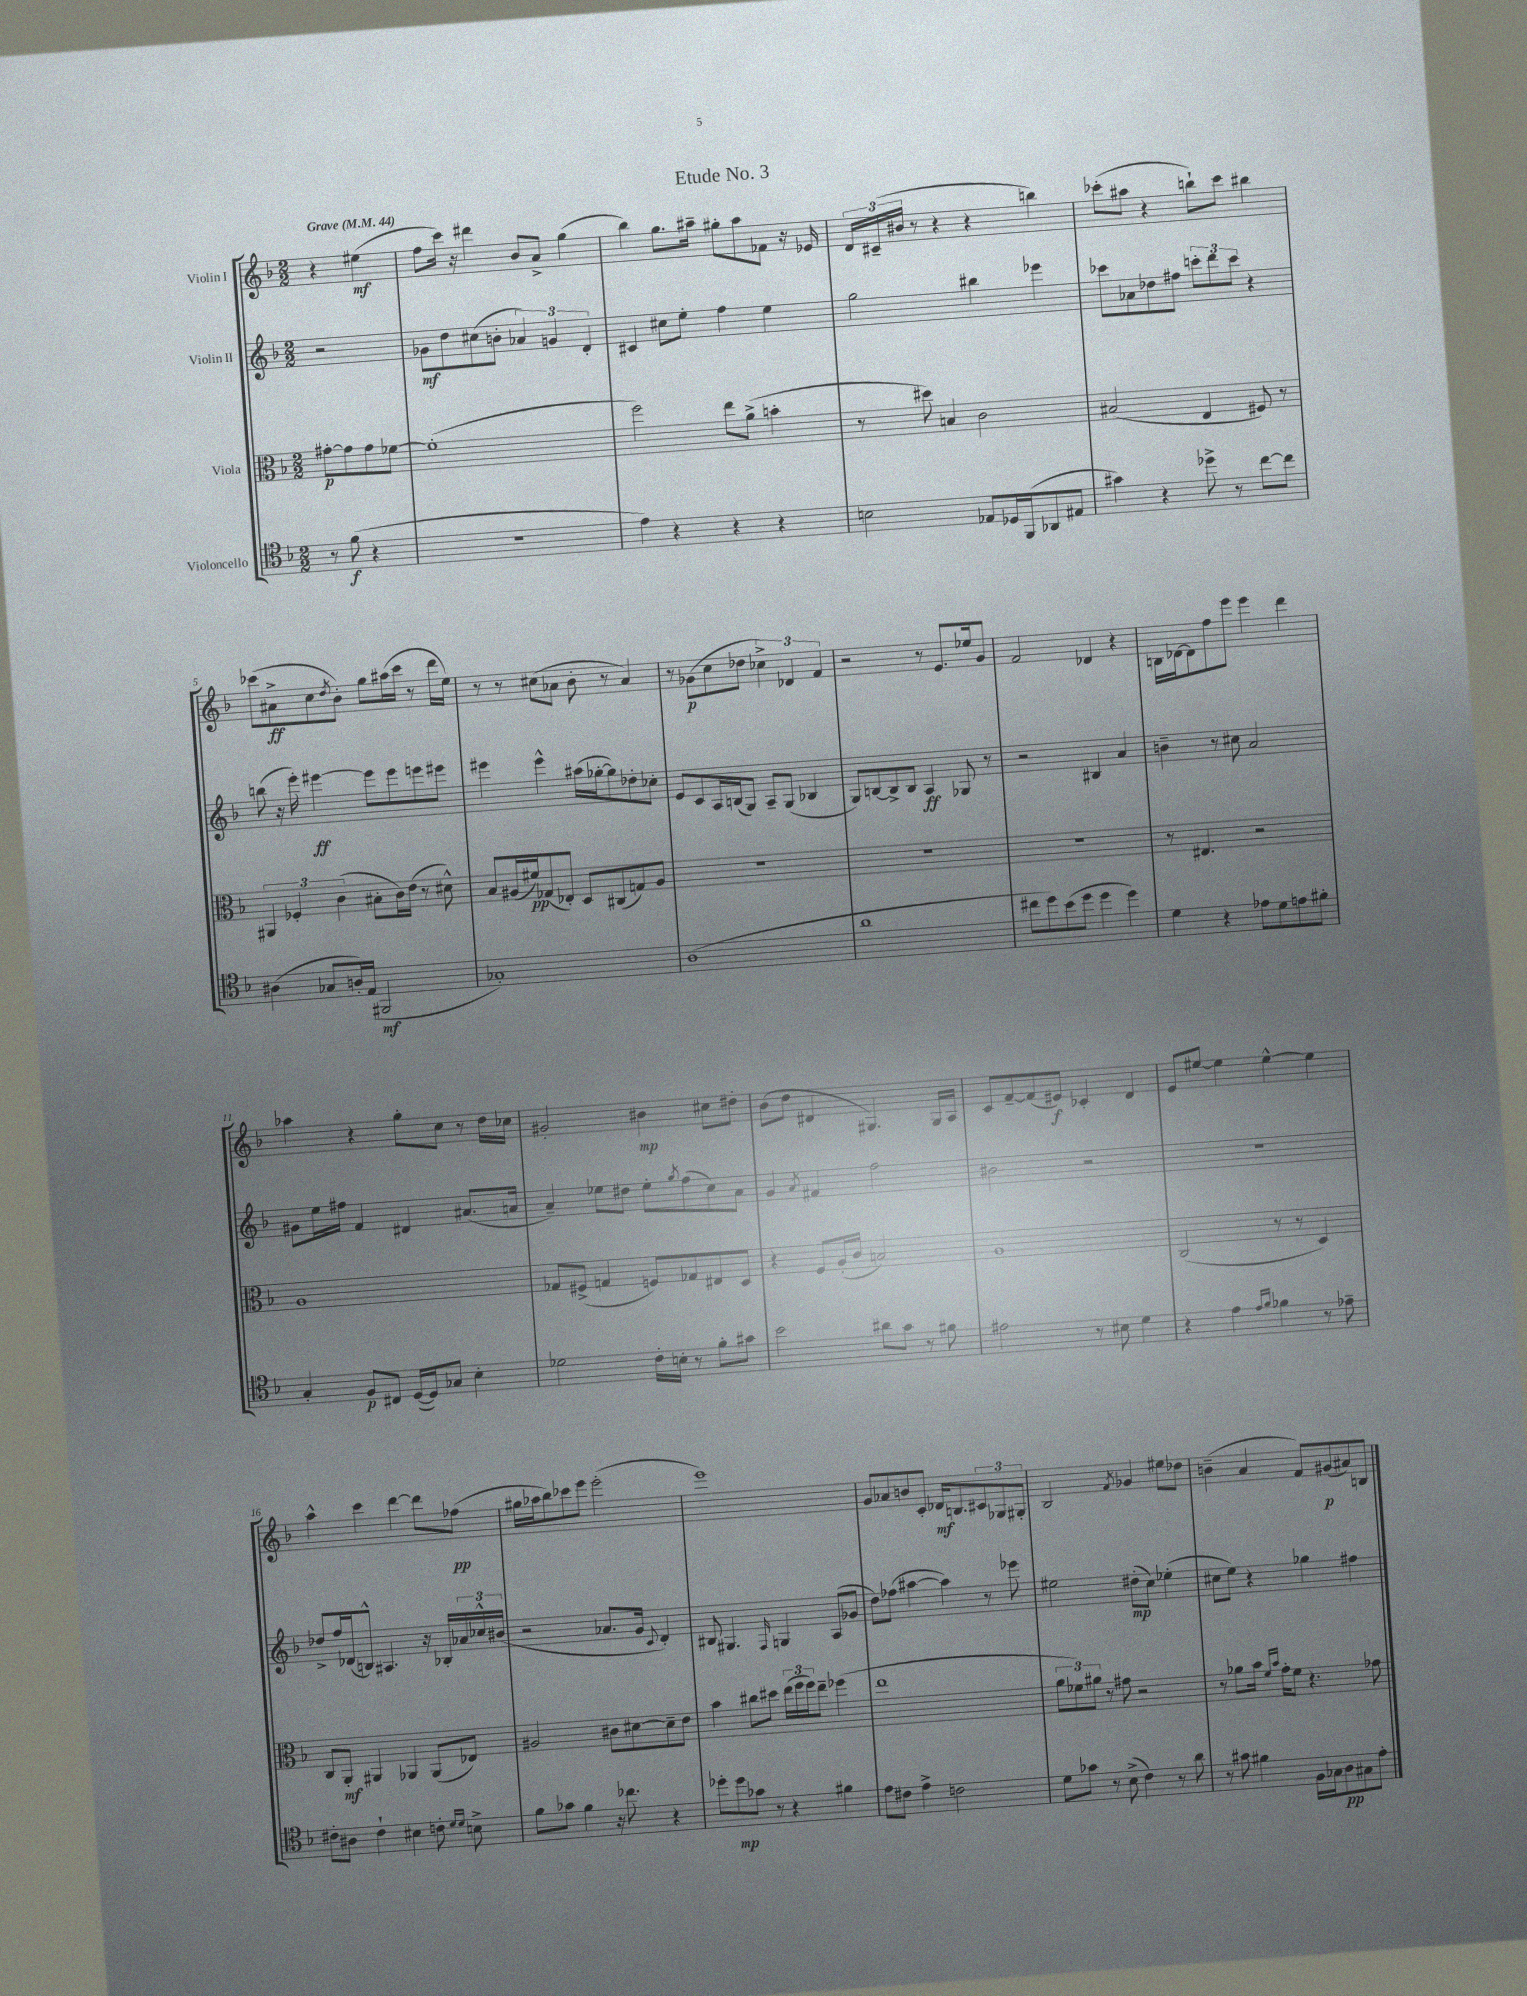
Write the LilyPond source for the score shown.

\header { title = "Etude No. 3" }
<<
\new StaffGroup <<
\new Staff = "s0" \with { instrumentName = "Violin I" } {
    \clef treble \key f \major \numericTimeSignature \time 2/2 \partial 2 \tempo "Grave" 4 = 44
    r4 eis''4\mf( |
    f''8 c'''16) r16 dis'''4 bes'8 a'8-> g''4( |
    bes''4) g''8. ais''16-- gis''8-. ais''8 fes'8 r16 ees'16 |
    \tuplet 3/2 { d'16 cis'16--( bis'16 } r8 r4 r4 b''4) |
    ces'''8-.( ais''8 r4 b''8-!) ces'''8 bis''4 |
    ces'''8( ais'8->\ff c''8 \acciaccatura { d''8 } bes'8-.) g''8 ais''16( ces'''16 r8 d'''16 e''16) |
    r8 r8 cis''8( aes'8 bes'8-. r8 aes'4) |
    r8 ges'8\p( c''8 des''8 \tuplet 3/2 { ces''4->) des'4 f'4 } |
    r2 r8 e'8. ees''16 g'8 |
    f'2 des'4 r4 |
    b16 des'16~ des'8 f''8 e'''8 e'''4 d'''4 |
    aes''4 r4 g''8-. c''8 r8 d''16 ces''16 |
    gis'2-. bis'4\mp cis''8 dis''8-. |
    bes'8( d''8 dis'4 gis4.) gis16 a16 |
    c'8 f'8~-- f'8( eis'8\f) ces'4-. d'4 |
    e'8 eis''8~ eis''4 eis''4~-^ eis''4 |
    a''4-^ c'''4 d'''4~ d'''8 fes''8\pp( |
    gis''16 aes''16 bes''8) ces'''8 e'''8 e'''2-.( |
    e'''1) |
    g'8 aes'8 b'8 c'8-. des'16\mf b8. \tuplet 3/2 { cis'8 ges8 gis8-. } |
    bes2 \acciaccatura { f'8 } ges'4 eis''8 des''8 |
    b'4--( a'4 f'8) gis'8\p( ais'8) b8 \bar "|." |
}
\new Staff = "s1" \with { instrumentName = "Violin II" } {
    \clef treble \key f \major \numericTimeSignature \time 2/2 \partial 2
    r2 |
    ges'8\mf d''8 cis''8( b'8-. \tuplet 3/2 { aes'4) g'4 d'4-. } |
    cis'4 cis''8 e''8-. f''4 e''4 |
    g''2 bis''4 ees'''4 |
    ces'''8 aes'8 des''8 fis''8 \tuplet 3/2 { c'''8-. d'''8 c'''8 } r4 |
    b''8( r16 e'''16-.) eis'''4~\ff eis'''8 eis'''8 e'''8 eis'''8 |
    eis'''4 eis'''4-^ ais''16( ges''16~-. ges''8) des''8-. ces''8-. |
    e'8 c'8 a16 b16( g8) a8-- g8( bes4 |
    g8) b8~ b8-> b8 a4\ff ges8 r8 |
    r2 bis4 a'4 |
    b'4-- r8 cis''8 a'2 |
    gis'8 e''16 fis''16 f'4 dis'4 ais'8.( a'16 |
    a'4--) ees''8 dis''8 ees''8-. \acciaccatura { g''8 } f''8( c''8) a'8 |
    g'4 \acciaccatura { a'8 } fis'4 f''2 |
    bis'2 r2 |
    R1 |
    des''8-> f''16 des'16( b8-^) ais4. r16 bes16-. \tuplet 3/2 { aes'16 ces''16-^ bis'16( } |
    r2 aes'8. g'16 \appoggiatura { c'8 } d'4-.) |
    bis8 gis4. \grace { f16 } g4 a8( ges'8 |
    d''8) fes''8( ais''4~ ais''4) r8 ees'''8 |
    eis''2 dis''8-.\mp( c''8) ees''4-.( |
    cis''8 e''8) r4 ges''4 fis''4 \bar "|." |
}
\new Staff = "s2" \with { instrumentName = "Viola" } {
    \clef alto \key f \major \numericTimeSignature \time 2/2 \partial 2
    gis'8~-.\p gis'8 gis'8 fes'8~ |
    fes'1-.( |
    f''2) e''8 a'8->( b'4-. |
    r8 dis''8) b4 c'2 |
    bis2( e4 fis8) r8 |
    \tuplet 3/2 { ais,4 fes4-. c'4( } bis8-. c'16) e'16( r8 dis'8-^) |
    bes8 ais16( fis'16\pp) ges8( ees8-.) d8 cis8( g8) ais8 |
    R1 |
    R1 |
    R1 |
    r8 eis4. r2 |
    a1 |
    ges8 fis8->( g4 f8) ges8 eis8 d8 |
    r4 f8 a16-.( c'16 b2) |
    a1 |
    c2( r8 r8 d4) |
    c8 a,8-.\mf ais,4 aes,4 aes,8( ees8) |
    ais2 cis'8 dis'8~ dis'8-- e'8 |
    bes'4 cis''8 dis''8 \tuplet 3/2 { e''16( f''16 f''16) } e''8-- fes''4( |
    e''1 |
    \tuplet 3/2 { a'8 fes'8) ais'8 } r8 gis'8 r2 |
    r8 aes'8 bes'16 \grace { f'16 bes'16 } g'16-. f'8 r4. ges'8 \bar "|." |
}
\new Staff = "s3" \with { instrumentName = "Violoncello" } {
    \clef tenor \key f \major \numericTimeSignature \time 2/2 \partial 2
    r8 f'8\f( r4 |
    R1 |
    e'4) r4 r4 r4 |
    b2 ees8 des16 f,16( aes,8 eis8 |
    gis'4) r4 des''8-> r8 c''8~ c''8 |
    ais4( ges8 a16-.) e16( fis,2\mf |
    ges1-.) |
    a1( |
    a'1 |
    cis''8 d''8) bes'8( d''8 d''4 d''4) |
    d'4 r4 ees'8 d'8 e'8 fis'8-. |
    g4-. f8\p cis8 d16~( d16) ges8 bes4-. |
    des'2 c'16-. b16-. r8 f'8-. gis'8 |
    bes'2 ais'8 g'8 r8 fis'8 |
    eis'2 r8 bis8 d'4 |
    r4 e'4 \grace { e'16 f'16 } fes'4 r8 ees'8-- |
    cis'8-. ais8 cis'4-! bis4 c'8-. \grace { d'16 d'16 } b8-> |
    f'8 ges'8 f'4 r16 ces''8. r4 |
    des''8-. des''8\mp ges'8 r8 r4 fis'4 |
    e'8 cis'8 e'4-> c'2 |
    d'8 ges'8 r8 bes8->( c'4) r8 a'8 |
    r8 gis'8 fis'4 f16 ges16 a8\pp gis8 e'8-. \bar "|." |
}
>>
>>
